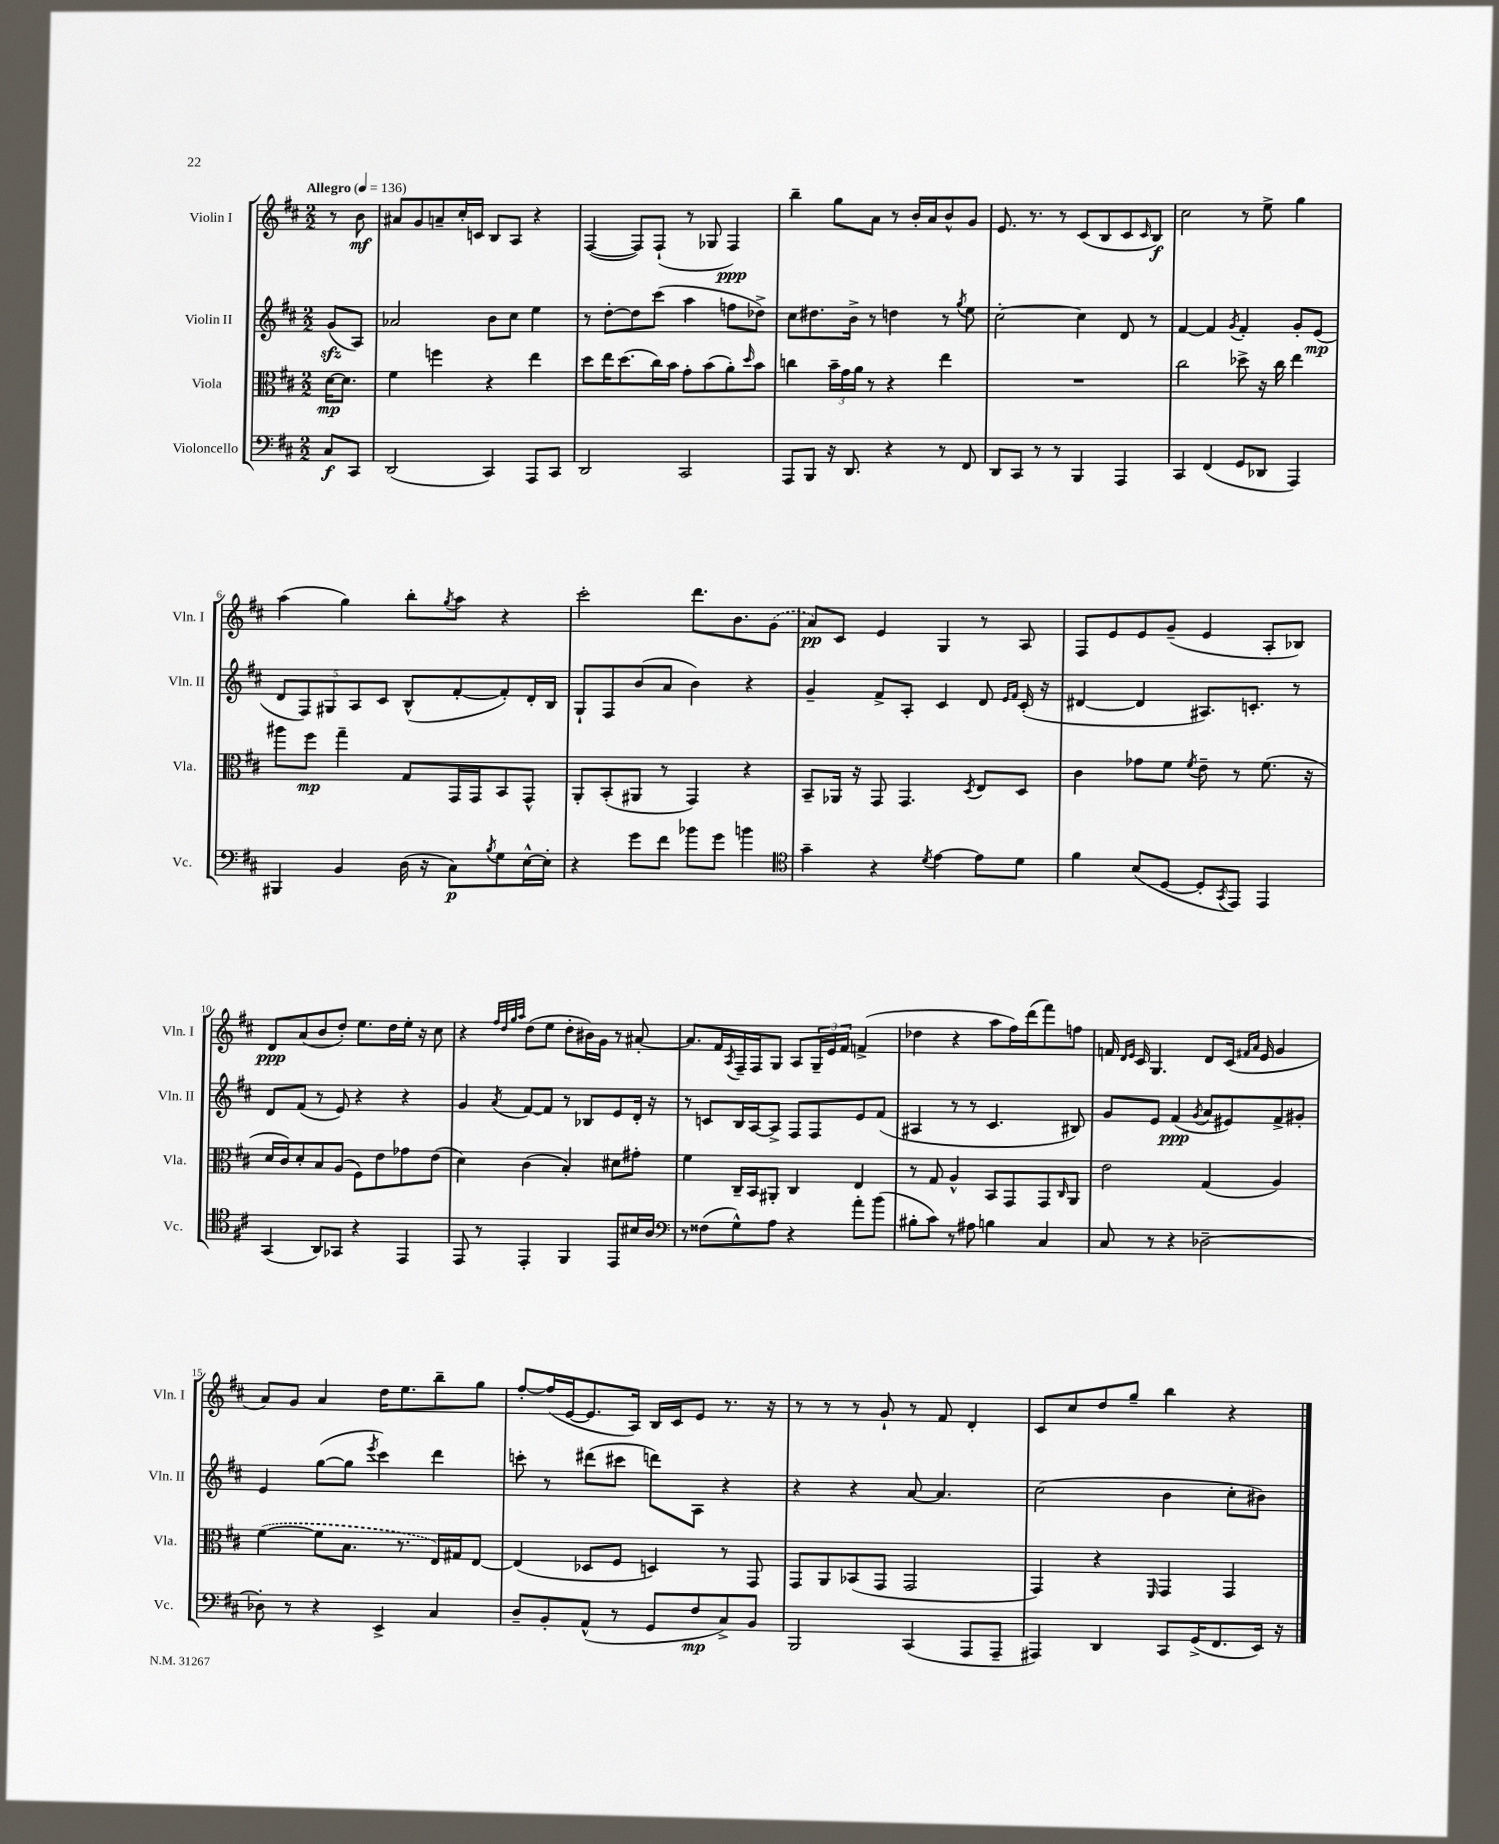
<<
\new StaffGroup <<
\new Staff = "s0" \with { instrumentName = "Violin I" shortInstrumentName = "Vln. I" } {
    \clef treble \key d \major \numericTimeSignature \time 2/2 \partial 4 \tempo "Allegro" 4 = 136
    r8 b'8\mf |
    ais'8 g'8 a'8-- cis''16-. c'16 b8 a8 r4 |
    fis4~( fis8) fis8-!( r8 ges8 fis4\ppp) |
    b''4-- g''8 a'8 r8 b'16-. a'16 b'8-^ g'8 |
    e'8. r8. r8 cis'8( b8 cis'8 \grace { cis'16 } b8\f) |
    cis''2 r8 e''8-> g''4 |
    a''4( g''4) b''8-. \acciaccatura { g''8 } a''8 r4 |
    cis'''2-. d'''8. b'8. \once \slurDashed g'8( |
    a'8\pp) cis'8 e'4 g4 r8 a8 |
    fis8 e'8 e'8 g'8--( e'4 a8-. bes8) |
    d'8\ppp a'8( b'8 d''8-.) e''8. d''16 e''16-. r16 cis''8 |
    r4 \grace { fis''32 d''32 g''32 a''32 } d''8( e''8 d''8-. bis'16) g'16 r8 ais'8~-. |
    ais'8. fis'16 \acciaccatura { a8 } fis16-- fis16 g8 a8 \tuplet 3/2 { g16-- e'16 fis'16 } f'4->( |
    des''4 r4 a''8 fis''16) d'''16( fis'''8) f''8 |
    f'16 \grace { d'16 e'16 } cis'16 g4. d'8 cis'16( \grace { fis'16 a'16 } e'16 g'4 |
    a'8) g'8 a'4 d''16 e''8. b''8-- g''8 |
    fis''8~-. fis''16( e'16~ e'8. a16) b16 cis'16 e'8 r8. r16 |
    r8 r8 r8 g'8-! r8 fis'8 d'4-. |
    cis'8 cis''8 d''8 g''8-- b''4 r4 \bar "|." |
}
\new Staff = "s1" \with { instrumentName = "Violin II" shortInstrumentName = "Vln. II" } {
    \clef treble \key d \major \numericTimeSignature \time 2/2 \partial 4
    g'8\sfz( a8) |
    aes'2 b'8 cis''8 e''4 |
    r8 d''8~-. d''8 cis'''8( a''4 f''8 des''8->) |
    cis''8 dis''8. b'16-> r8 d''4 r8 \acciaccatura { g''8 } e''8 |
    cis''2~-. cis''4 d'8 r8 |
    fis'4~ fis'4 \acciaccatura { g'8 } fis'4-. g'8-. e'8\mp( |
    \tuplet 5/4 { d'8 fis8) gis8 a8 cis'8 } b8-^( fis'8~-. fis'8-.) d'16-. b16 |
    g8-! fis8 b'8( a'8 b'4) r4 |
    g'4-- fis'8-> a8-. cis'4 d'8 \grace { e'16 fis'16 } cis'16-.( r16 |
    dis'4~ dis'4 ais8.) c'8.-. r8 |
    d'8 fis'8( r8 e'8) r4 r4 |
    g'4 \acciaccatura { a'8 } fis'8~ fis'8 r8 bes8 e'8 d'16-. r16 |
    r8 c'8 b16 a16~ a8-> fis8 fis8 e'8 fis'8( |
    ais4 r8 r8 cis'4. bis8) |
    g'8 e'8 fis'4\ppp( \acciaccatura { g'8 } a'8 eis'8) fis'8-> gis'8-. |
    e'4 g''8~( g''8 \acciaccatura { e'''8 } cis'''4) d'''4 |
    c'''8-. r8 dis'''8( cis'''8 d'''8) a8 r4 |
    r4 r4 a'8~ a'4. |
    cis''2( b'4 cis''8-. bis'8) \bar "|." |
}
\new Staff = "s2" \with { instrumentName = "Viola" shortInstrumentName = "Vla." } {
    \clef alto \key d \major \numericTimeSignature \time 2/2 \partial 4
    d'16~\mp d'8. |
    fis'4 f''4 r4 e''4 |
    d''8 e''16 d''8.( cis''16) b'16 g'8-. b'8( a'8-.) \grace { d''16 } b'8 |
    c''4 \tuplet 3/2 { b'16-- g'16 a'16 } r8 r4 e''4 |
    R1 |
    cis''2 des''8-> r16 cis''16 e''4 |
    ais''8 fis''8\mp g''4-- g8 g,16 g,16 b,8 g,8-^ |
    a,8-. b,8-.( ais,8 r8 g,4) r4 |
    b,8-- aes,16 r16 g,8 g,4. \acciaccatura { d8 } e8 d8 |
    cis'4 ges'8 fis'8 \acciaccatura { fis'8 } e'8-- r8 fis'8.( r16 |
    d'16 cis'16) d'8-. b8 a8( fis8) e'8 ges'8 e'8( |
    d'4) cis'4( b4-.) dis'8 gis'8-. |
    fis'4 cis16-- b,16 ais,8-. cis4 e4 |
    r8 g8 a4-^ b,8 g,8 g,8 \grace { cis16 } a,8 |
    e'2 g4( a4) |
    \once \slurDashed fis'4~( fis'8 b8. r8. e16) gis16 e8~ |
    e4( des8 fis8 d4) r8 g,8 |
    g,8 a,8 bes,8( g,8 g,2 |
    g,4) r4 \grace { fis,16 } g,4 g,4 \bar "|." |
}
\new Staff = "s3" \with { instrumentName = "Violoncello" shortInstrumentName = "Vc." } {
    \clef bass \key d \major \numericTimeSignature \time 2/2 \partial 4
    cis8\f cis,8 |
    d,2( cis,4) a,,8 cis,8 |
    d,2 cis,2 |
    a,,8 b,,8 r16 d,8. r4 r8 fis,8 |
    d,8 cis,8 r8 r8 b,,4 a,,4 |
    cis,4 fis,4( g,8 des,8 a,,4) |
    bis,,4 b,4 d16( r16 cis8\p) \acciaccatura { b8 } g8 e16~-^ e16-. |
    r4 g'8 fis'8 bes'8 g'8 b'4 |
    \clef tenor g'4-- r4 \acciaccatura { d'8 } e'4~ e'8 d'8 |
    fis'4 b8( d8~ d8-. \acciaccatura { g,8 } e,8) e,4 |
    g,4( a,8) ges,8 r4 e,4 |
    e,8 r8 e,4-. fis,4 e,8 bis16 a16 |
    \clef bass r8 fisis8( g8-^) a8 r4 a'8-. b'8( |
    bis8-. cis'8) r8 ais8 b4 cis4 |
    cis8 r8 r4 des2~-- |
    des8-. r8 r4 e,4-> cis4 |
    d8-- b,8-. a,8-^( r8 g,8 fis8\mp cis8->) b,8 |
    b,,2 cis,4( a,,8 a,,8-- |
    ais,,4) d,4 cis,8 g,16->( fis,8. e,16) r16 \bar "|." |
}
>>
>>
